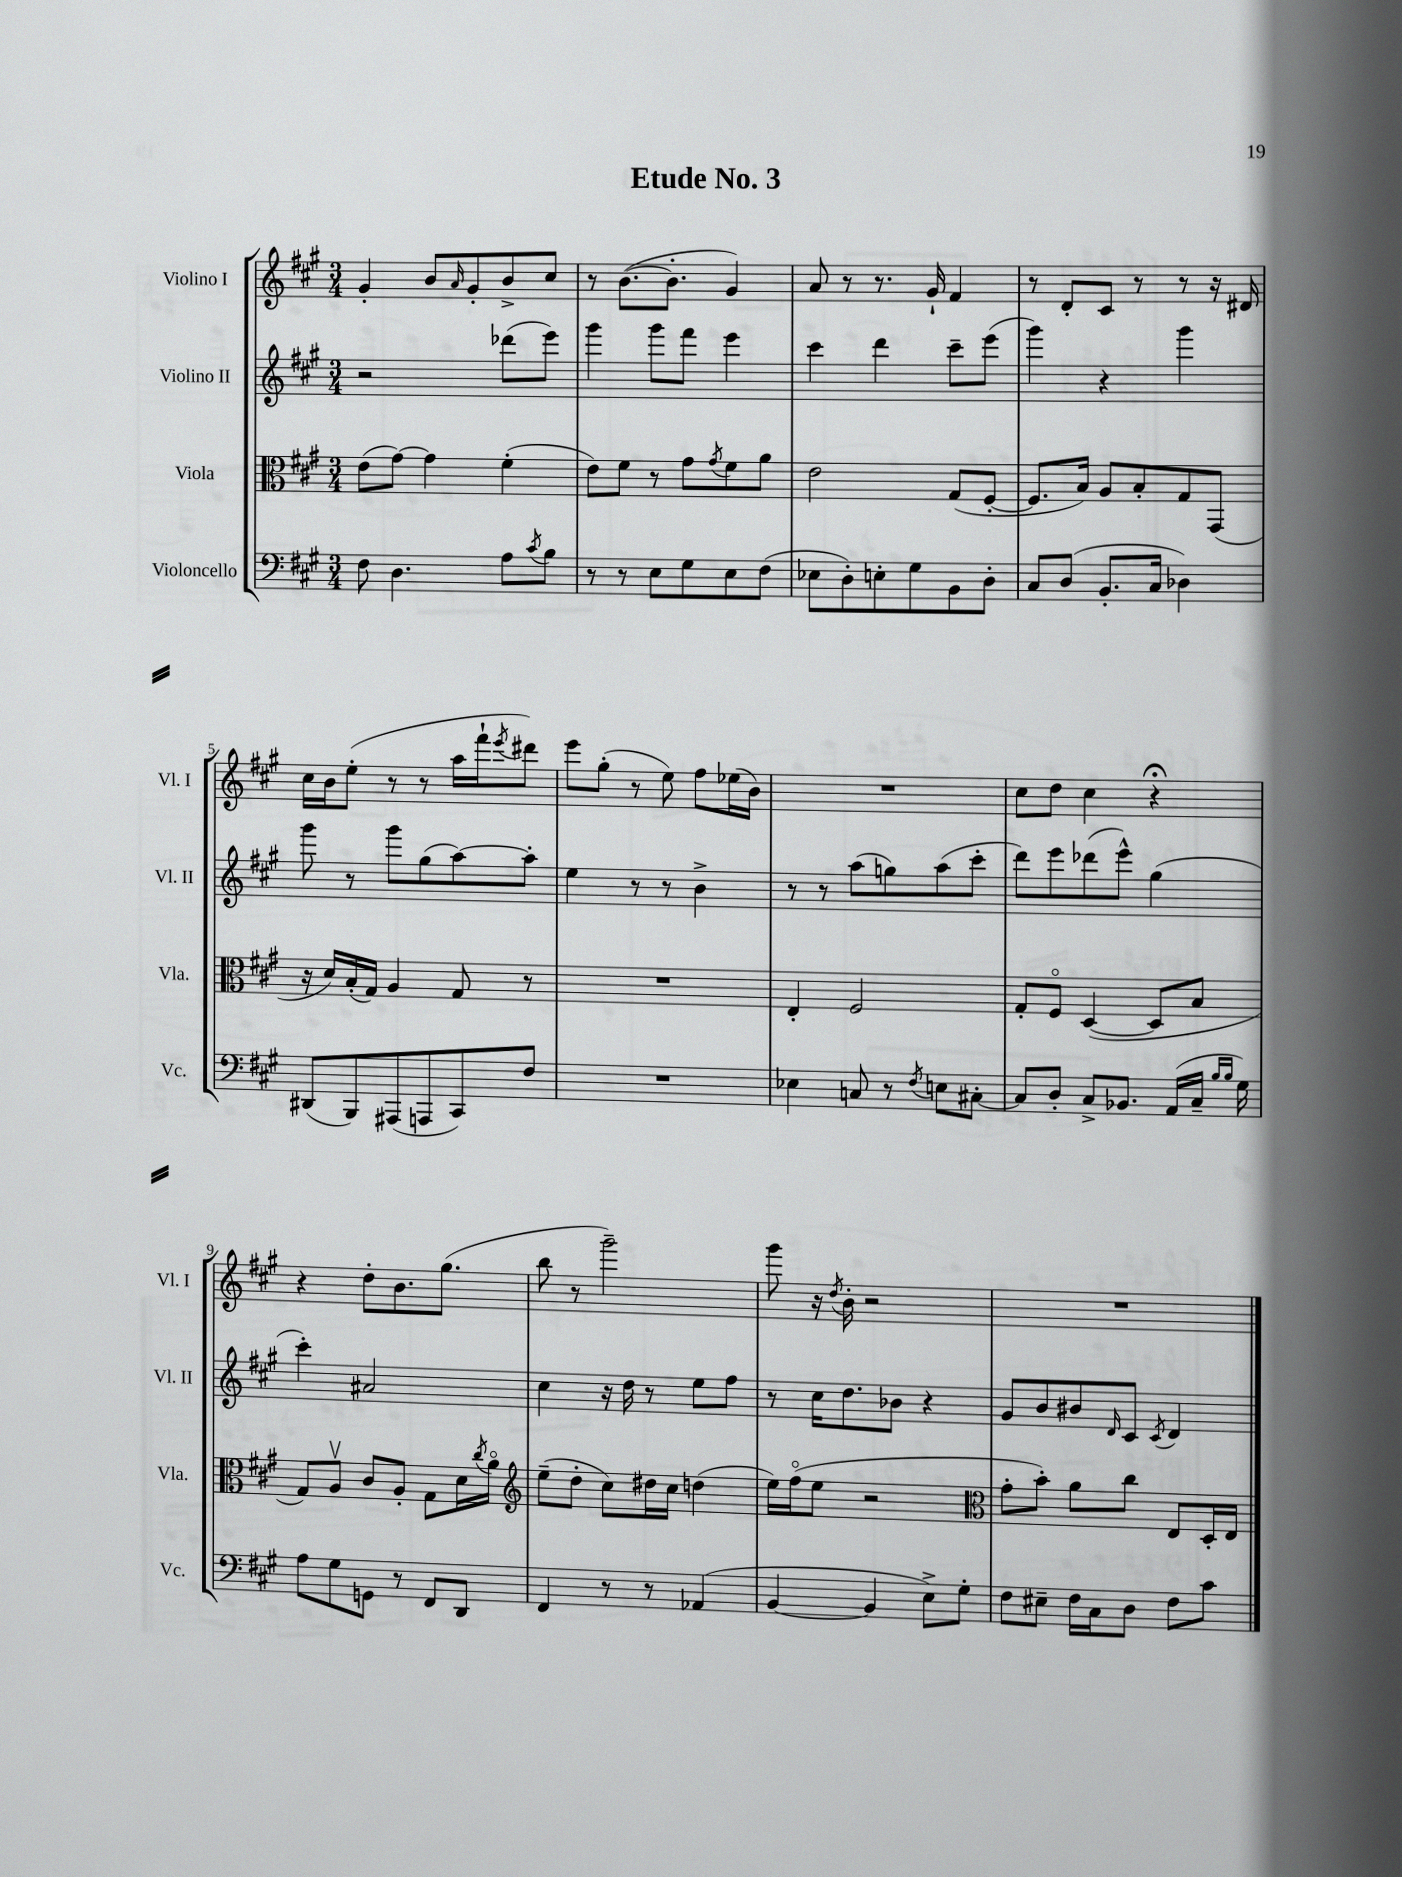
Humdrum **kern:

**kern	**kern	**kern	**kern
*part4	*part3	*part2	*part1
*staff4	*staff3	*staff2	*staff1
*I"Violoncello	*I"Viola	*I"Violino II	*I"Violino I
*I'Vc.	*I'Vla.	*I'Vl. II	*I'Vl. I
*clefF4	*clefC3	*clefG2	*clefG2
*k[f#c#g#]	*k[f#c#g#]	*k[f#c#g#]	*k[f#c#g#]
*M3/4	*M3/4	*M3/4	*M3/4
=1	=1	=1	=1
8F#\	(8e\L	2r	4g#'/
4.D\	[8g#\J)	.	.
.	4g#\]	.	8b/L
.	.	.	16qqa/
.	.	.	8g#'/
8A\L	(4f#'\	(8ddd-X\L	8b^/
8qc#/	.	.	.
8B\J	.	8eee\J)	8cc#/J
=2	=2	=2	=2
8r	8e\L)	4ggg#\	8r
8r	8f#\J	.	([8.b\L
8E\L	8r	8ggg#\L	.
.	.	.	8.b'\J]
8G#\	8g#\L	8fff#\J	.
.	8qg#/	.	.
8E\	8f#\	4eee\	4g#/)
(8F#\J	8a\J	.	.
=3	=3	=3	=3
8E-X\L	2e\	4ccc#\	8a/
8D'\)	.	.	8r
8En'\	.	4ddd\	8.r
8G#\	.	.	.
.	.	.	16g#`/
8BB\	(8G#/L	8ccc#~\L	4f#/
8D'\J	[8F#'/J	(8eee\J	.
=4	=4	=4	=4
8C#/L	8.F#/L]	4ggg#\)	8r
(8D/J	.	.	8d'/L
.	16B/Jk)	.	.
8.BB'/L	8A/L	4r	8c#/J
.	8B'/	.	8r
16C#/Jk	.	.	.
4D-X\)	8G#/	4ggg#\	8r
.	(8GG#/J	.	16r
.	.	.	16d#X/
!!LO:LB:g=z
=5	=5	=5	=5
(8DD#X/L	16r	8ggg#\	16cc#\LL
.	16d/LL)	.	16b\J
8BBB/)	(16B'/	8r	(8ee'\J
.	16G#/JJ)	.	.
(8AAA#X/	4A/	8ggg#\L	8r
8AAAn/	.	(8gg#\	8r
8CC#/)	8G#/	[8aa\)	16aa\LL
.	.	.	16fff#`\J
.	.	.	8qeee/
8F#/J	8r	8aa'\J]	8ddd#X\J)
=6	=6	=6	=6
2.r	2.r	4ee\	8eee\L
.	.	.	(8gg#'\J
.	.	8r	8r
.	.	8r	8ee\)
.	.	4b^\	8ff#\L
.	.	.	(16ee-X\L
.	.	.	16b\JJ)
=7	=7	=7	=7
4E-X\	4E'/	8r	2.r
.	.	8r	.
8Cn/	2F#/	(8aa\L	.
8r	.	8ggn\)	.
8qF#/	.	.	.
8En\L	.	(8aa\	.
[8C#X'\J	.	8ccc#'\J	.
=8	=8	=8	=8
8C#/L]	8G#'/L	8ddd\L)	8cc#\L
8D'/J	8F#/J	8eee\	8dd\J
8C#^/L	([4D/	(8ddd-X\	4cc#\
8.BB-X/J	.	8eee^^\J)	.
.	8D/L]	(4gg#\	4r;<
(16AA/LL	.	.	.
16C#~/JJ	8B/J	.	.
16qqB/LL	.	.	.
16qqB/JJ	.	.	.
16G#\)	.	.	.
!!LO:LB:g=z
=9	=9	=9	=9
8A\L	8G#/L)	4ccc#'\)	4r
8G#\	8Av/J	.	.
8GGn\J	8c#/L	2a#X/	8dd'\L
8r	8A'/J	.	8.b\
8FF#/L	8G#\L	.	.
.	.	.	(8.gg#\J
8DD/J	16d\L	.	.
.	8qcc#/	.	.
.	16a\JJ	.	.
=10	=10	=10	=10
*	*clefG2	*	*
4FF#/	(8ee~\L	4cc#\	8bb\
.	8dd'\J	.	8r
8r	8cc#\L)	16r	2ggg#~\)
.	.	16dd\	.
8r	16dd#X\L	8r	.
.	16cc#\JJ	.	.
(4AA-X/	(4ddn\	8ee\L	.
.	.	8ff#\J	.
=11	=11	=11	=11
[4BB/	16ee\LL)	8r	8ggg#\
.	(16ff#\J	.	.
.	8ee\J	16cc#\KL	16r
.	.	.	8qdd/
.	.	8.dd\	16b'\
4BB/]	2r	.	2r
.	.	8b-X\J	.
8E^\L)	.	4r	.
8G#'\J	.	.	.
=12	=12	=12	=12
*	*clefC3	*	*
8F#\L	8g#'\L	8g#/L	2.r
8E#X~\J	8b'\J)	8b/	.
16F#\LL	8a\L	8b#X/	.
16C#\J	.	.	.
.	.	16qqd/	.
8D\J	8cc#\J	8c#/J	.
.	.	8qc#/	.
8F#\L	8E/L	4d/	.
8c#\J	16D'/L	.	.
.	16E/JJ	.	.
==	==	==	==
*-	*-	*-	*-
